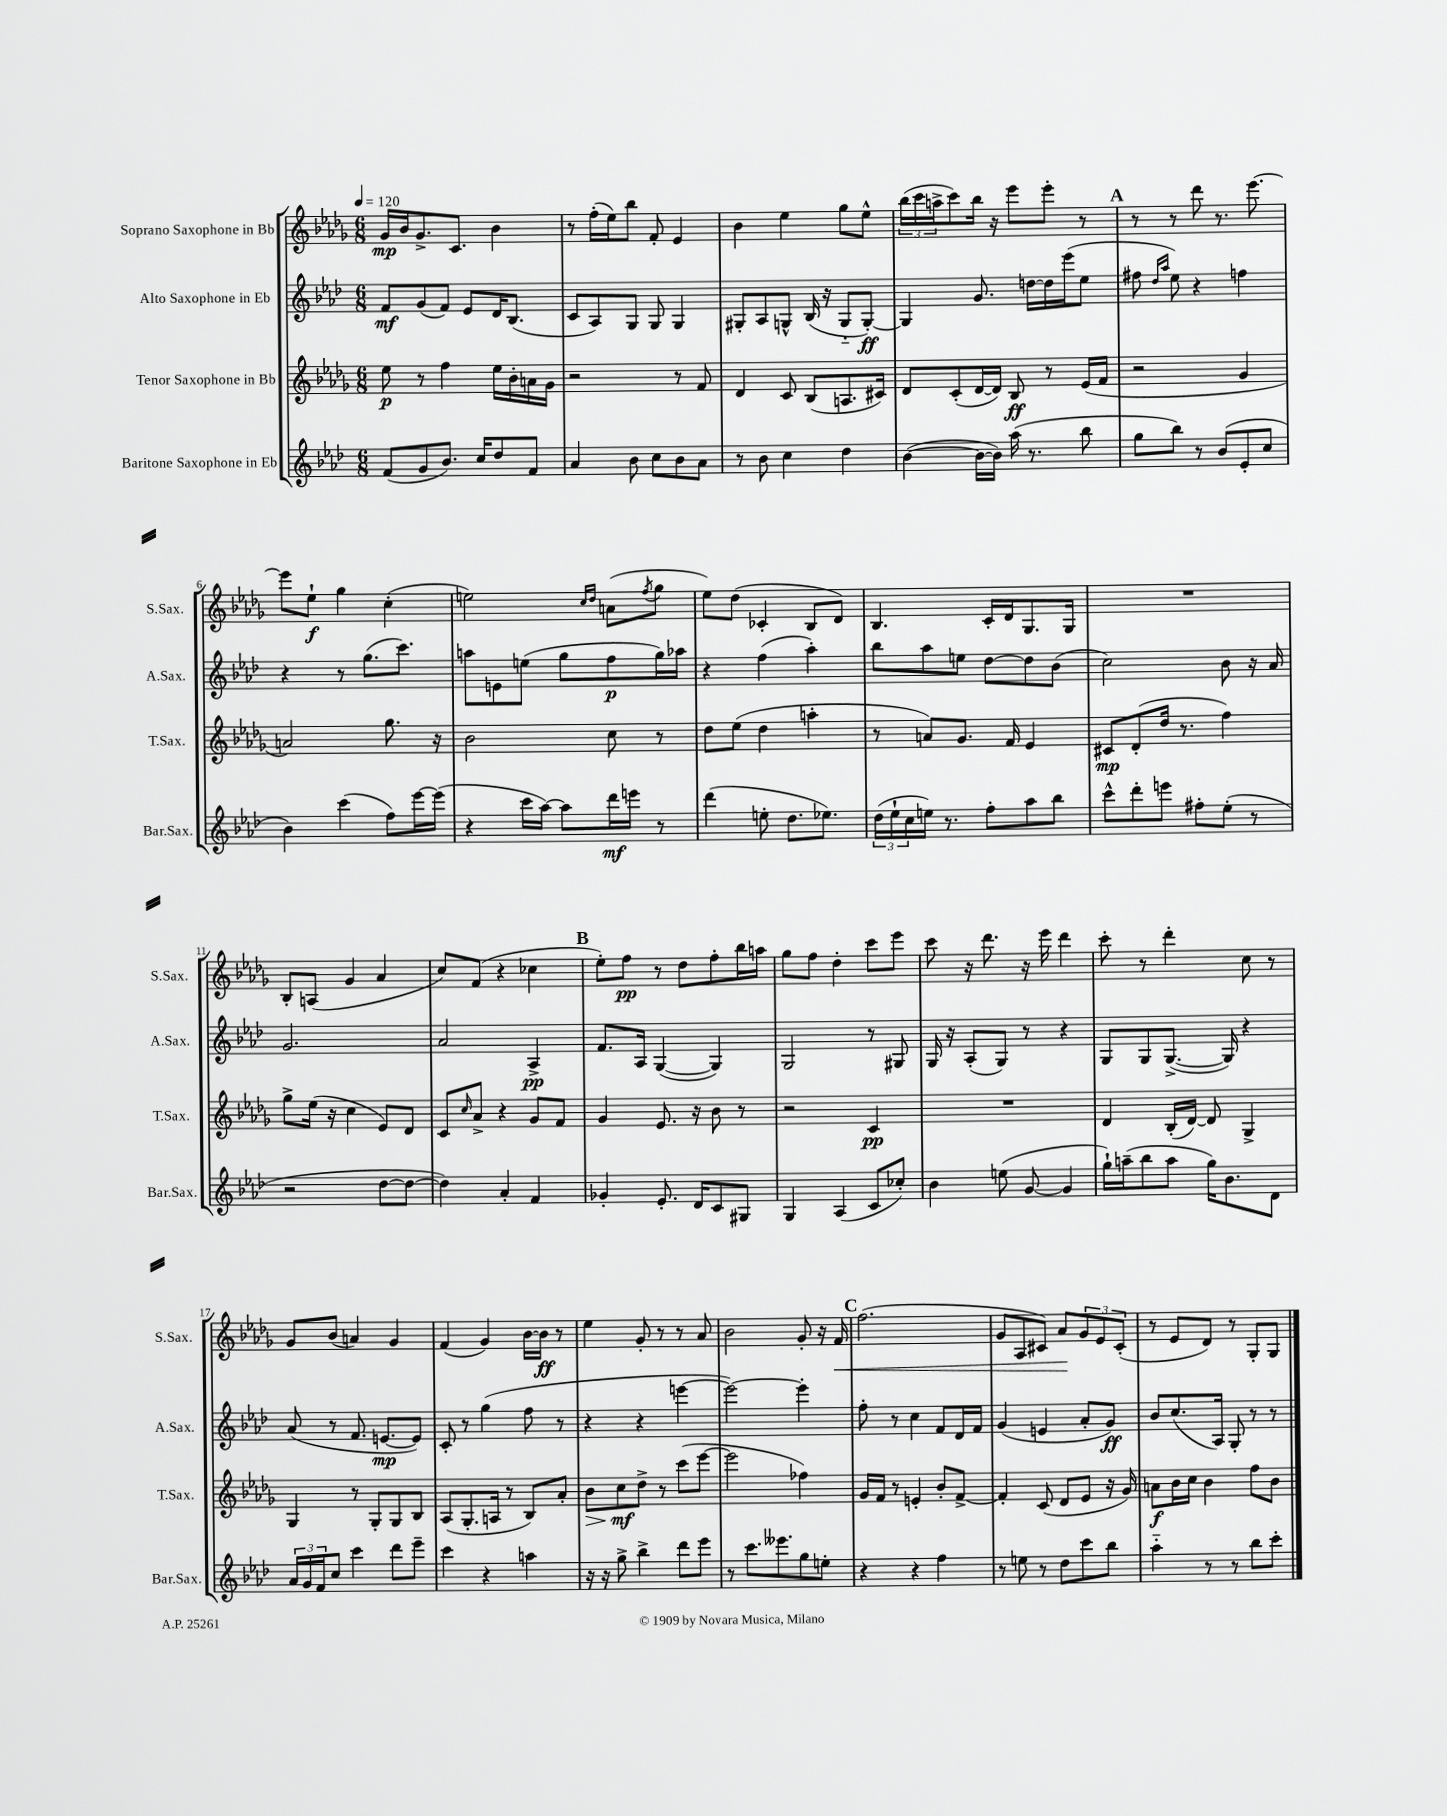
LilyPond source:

<<
\new StaffGroup <<
\new Staff = "s0" \with { instrumentName = "Soprano Saxophone in Bb" shortInstrumentName = "S.Sax." } {
    \clef treble \key des \major \numericTimeSignature \time 6/8 \tempo 4 = 120
    ges'16\mp bes'16 ges'8.-> c'8. bes'4 |
    r8 f''16-.( ees''16) bes''8 f'8-. ees'4 |
    bes'4 ees''4 ges''8 ees''8-^ |
    \tuplet 3/2 { bes''16( c'''16 a''16-> } c'''8) bes''16 r16 ees'''8 ees'''8-. r8 |
    \mark \markup { \bold "A" } r8 r8 des'''8 r8. ees'''8.~ |
    ees'''8 ees''8-!\f ges''4 c''4-.( |
    e''2) \grace { c''16 des''16 } a'8( \acciaccatura { f''8 } ges''8 |
    ees''8) des''8( ces'4-. bes8 des'8) |
    bes4. c'16-. des'16 ges8. ges16 |
    R2. |
    bes8-. a8( ges'4 aes'4 |
    c''8) f'8( r4 ces''4 |
    \mark \markup { \bold "B" } ees''8-.) f''8\pp r8 des''8 f''8-. bes''16 a''16 |
    ges''8 f''8 des''4-. c'''8 ees'''8 |
    c'''8 r16 des'''8. r16 ees'''16 des'''4 |
    c'''8-. r8 des'''4-. c''8 r8 |
    ges'8 bes'8( a'4) ges'4 |
    f'4( ges'4) bes'16~ bes'16\ff r8 |
    ees''4 ges'8-. r8 r8 aes'8 |
    bes'2 ges'8-. r16 f'16\< |
    \mark \markup { \bold "C" } f''2.( |
    ges'8 aes8 cis'8) aes'8\! \tuplet 3/2 { ges'8 ees'8 cis'8-.( } |
    r8 ees'8 des'8) r8 ges8-. ges8 \bar "|." |
}
\new Staff = "s1" \with { instrumentName = "Alto Saxophone in Eb" shortInstrumentName = "A.Sax." } {
    \clef treble \key aes \major \numericTimeSignature \time 6/8
    f'8\mf g'8( f'8) ees'8 des'16 bes8.( |
    c'8 aes8) g8 g8 g4 |
    gis8-. aes8 g8-^ bes16( r16 g8-_ g8~-.\ff) |
    g4 g'8. d''16~ d''16 ees'''16( ees''8 |
    \mark \markup { \bold "A" } fis''8 \grace { des''16 aes''16 } ees''8) r4 f''4 |
    r4 r8 g''8.( c'''8.) |
    a''8 e'8 e''8( g''8 f''8\p g''16) aes''16 |
    r4 f''4( aes''4-.) |
    bes''8 aes''8 e''8 des''8~ des''8 bes'8( |
    c''2) bes'8 r16 aes'16 |
    g'2. |
    aes'2 aes4->\pp |
    \mark \markup { \bold "B" } f'8. aes16 g4~( g4) |
    g2 r8 gis8 |
    g16 r16 aes8-.( g8) r8 r4 |
    g8 g8 g8.~->( g16) r4 |
    aes'8( r8 f'8. e'8.~\mp e'8) |
    c'8-. r8 g''4( f''8 r8 |
    r4 r4 e'''4~ |
    e'''2~) e'''4-. |
    \mark \markup { \bold "C" } f''8-. r8 c''4 f'8 des'16 f'16 |
    g'4( e'4 aes'8-. g'8\ff) |
    bes'8 c''8.( aes16) g8-. r8 r8 \bar "|." |
}
\new Staff = "s2" \with { instrumentName = "Tenor Saxophone in Bb" shortInstrumentName = "T.Sax." } {
    \clef treble \key des \major \numericTimeSignature \time 6/8
    ees''8\p r8 f''4 ees''16 bes'16-. a'16 ges'16 |
    r2 r8 f'8 |
    des'4 c'8 bes8( a8. cis'16) |
    des'8 c'8-.( des'16~ des'16) bes8\ff r8 ees'16( f'16 |
    \mark \markup { \bold "A" } r2 ges'4 |
    a'2) ges''8. r16 |
    bes'2 c''8 r8 |
    des''8 ees''8( des''4 a''4-. |
    r8 a'8) ges'8. f'16 ees'4 |
    cis'8\mp des'8-.( des''16 r8. f''4) |
    ges''8-> ees''16( r16 c''4 ees'8) des'8 |
    c'8 \grace { c''16 } aes'8-> r4 ges'8 f'8 |
    \mark \markup { \bold "B" } ges'4 ees'8. r16 bes'8 r8 |
    r2 c'4\pp |
    R2. |
    des'4 bes16-.( des'16~) des'8 ges4-> |
    ges4 r8 ges8-. ges8 bes8 |
    aes8( ges8.-. a16 r8 bes8) aes'8-. |
    bes'8\> c''8\mf\! des''8-> r8 c'''8( ees'''8~ |
    ees'''2 fes''4) |
    \mark \markup { \bold "C" } ges'16 f'16 r8 e'4-. bes'8-. f'8~-> |
    f'4-. c'8( des'8 ees'8 r16 ges'16) |
    a'8\f bes'16 c''16 bes'4 f''8 bes'8 \bar "|." |
}
\new Staff = "s3" \with { instrumentName = "Baritone Saxophone in Eb" shortInstrumentName = "Bar.Sax." } {
    \clef treble \key aes \major \numericTimeSignature \time 6/8
    f'8( g'8 bes'8.) c''16 des''8 f'8 |
    aes'4 bes'8 c''8 bes'8 aes'8 |
    r8 bes'8 c''4 des''4 |
    bes'4~( bes'16~ bes'16) aes''16( r8. bes''8 |
    \mark \markup { \bold "A" } g''8 bes''8) r8 bes'8( ees'8-. c''8 |
    bes'4) c'''4( f''8) ees'''16~ ees'''16( |
    r4 c'''16 aes''16~) aes''8 des'''16\mf e'''16 r8 |
    des'''4( e''8-. des''8. ees''8.) |
    \tuplet 3/2 { des''16( ees''16-! c''16 } e''16) r8. f''8-. aes''8 bes''8 |
    c'''8-^ des'''8-. e'''8 fis''8-. ees''8-.( r8 |
    r2 des''8~ des''8~ |
    des''4) aes'4-. f'4 |
    \mark \markup { \bold "B" } ges'4-. ees'8.-. des'16 c'8 gis8 |
    g4 aes4( c'8 ces''8-.) |
    bes'4 e''8( g'8~ g'4 |
    g''16-!) a''16--( bes''8 a''8 g''16) bes'8. des'8 |
    \tuplet 3/2 { aes'16 g'16 f'16 } c''8 c'''4 des'''8 ees'''8-- |
    c'''4 r4 a''4 |
    r16 r16 g''8-> bes''4-> des'''8 ees'''8 |
    r8 c'''8. eeses'''8. g''8 e''8-. |
    \mark \markup { \bold "C" } r4 r4 f''4 |
    r8 e''8 r8 des''8 c'''8 bes''8 |
    aes''4-_ r8 r8 bes''8 c'''8-. \bar "|." |
}
>>
>>
